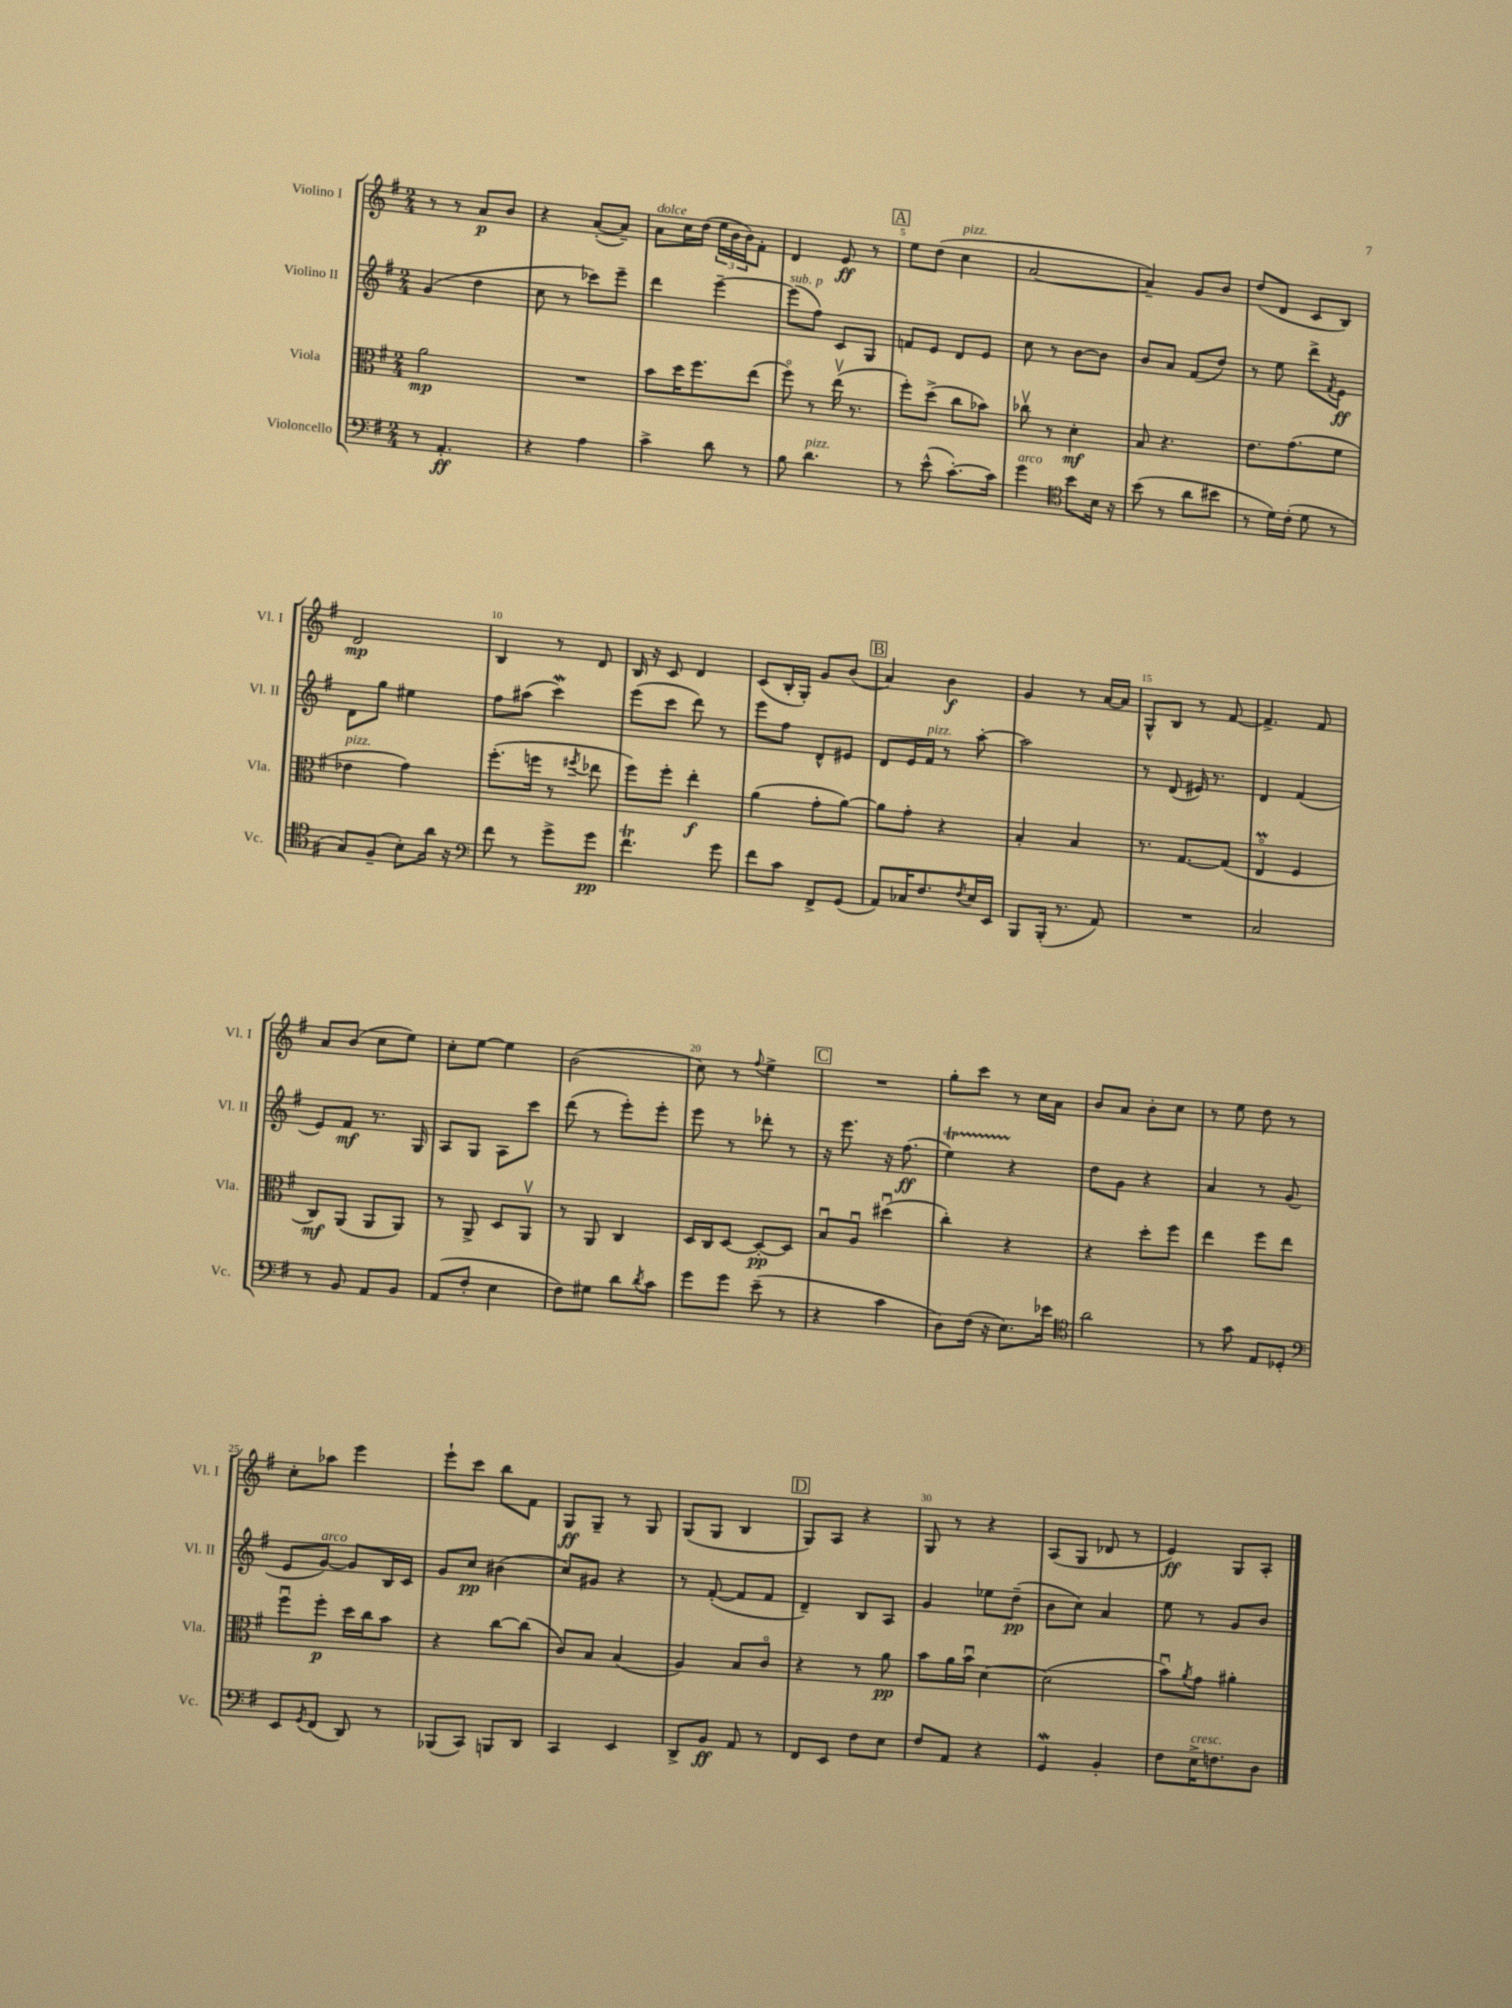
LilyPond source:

<<
\new StaffGroup <<
\new Staff = "s0" \with { instrumentName = "Violino I" shortInstrumentName = "Vl. I" } {
    \clef treble \key g \major \numericTimeSignature \time 2/4
    r8 r8 a'8\p b'8 |
    r4 a'8~-.( a'8--) |
    a'8^\markup { \italic "dolce" } c''16 d''16( \tuplet 3/2 { e''16 b'16 b'16) } fis'8-. |
    d'4 e'8\ff r8 |
    \mark \markup { \box "A" } e''8 d''8( c''4^\markup { \italic "pizz." } |
    a'2~ |
    a'4--) g'8 b'8 |
    d''8( d'8 c'8 b8) |
    d'2\mp |
    b4 r8 d'8 |
    b16 r16 c'8 d'4 |
    c'8( b16-. g16-.) g'8 b'8( |
    \mark \markup { \box "B" } a'4) b'4\f |
    g'4 r8 a'16~ a'16 |
    g8-^ b8 r8 fis'8~ |
    fis'4.-> fis'8 |
    a'8 b'8( c''8 e''8) |
    c''8-. e''8~ e''4 |
    b'2( |
    c''8) r8 \appoggiatura { fis''8 } e''4-> |
    \mark \markup { \box "C" } R2 |
    g''8-. c'''8 r8 c''16 a'16 |
    b'8 a'8 b'8-. c''8 |
    r8 e''8 d''8 r8 |
    c''8-. aes''8 e'''4 |
    e'''8-! c'''8 b''8 fis'8 |
    g8\ff g8-- r8 g8 |
    g8( g8 b4 |
    \mark \markup { \box "D" } g8) a8 r4 |
    g8 r8 r4 |
    a8( g8 des'8 r8 |
    e'4\ff) g8 a8-. \bar "|." |
}
\new Staff = "s1" \with { instrumentName = "Violino II" shortInstrumentName = "Vl. II" } {
    \clef treble \key g \major \numericTimeSignature \time 2/4
    g'4( d''4 |
    c''8 r8 ces'''8) e'''8-- |
    d'''4 e'''4~-- |
    e'''8^\markup { \italic "sub. p" }( fis''8) c'8 g8 |
    \mark \markup { \box "A" } f'8 e'8 d'8 e'8 |
    c''8 r8 b'8~ b'8 |
    b'8 a'8 fis'8( d''8) |
    r8 e''8 d'''8-> \acciaccatura { fis'8 } e'8\ff |
    d'8 g''8 eis''4 |
    fis''8 ais''8( c'''4\mordent) |
    e'''8( c'''8 d'''8) r8 |
    e'''8 fis''8 d'8-^ eis'8 |
    \mark \markup { \box "B" } d'8 e'16 fis'16^\markup { \italic "pizz." } r8 a''8~-. |
    a''2 |
    r8 d'8( eis'16) r8. |
    d'4 fis'4( |
    e'8) fis'8\mf r8. g16 |
    a8 g8 a8 c'''8 |
    d'''8( r8 e'''8-.) e'''8-. |
    e'''8 r8 des'''8-. r8 |
    \mark \markup { \box "C" } r16 e'''8. r16 fis''8.\ff( |
    e''4\startTrillSpan) r4\stopTrillSpan |
    d''8 g'8 r4 |
    a'4 r8 g'8( |
    e'8 g'8~^\markup { \italic "arco" }) g'8 b16 c'16 |
    g'8 c''8\pp bis'4( |
    c''8) gis'8 r4 |
    r8 fis'8~-.( fis'8 fis'8 |
    \mark \markup { \box "D" } d'4--) b8 a8 |
    g'4 ees''8 d''8--\pp( |
    b'8 c''8) a'4 |
    e''8 r8 g'8 b'8 \bar "|." |
}
\new Staff = "s2" \with { instrumentName = "Viola" shortInstrumentName = "Vla." } {
    \clef alto \key g \major \numericTimeSignature \time 2/4
    a'2\mp |
    R2 |
    b'8 d''16 fis''8. e''8( |
    fis''8\flageolet) r8 e''16\upbow( r8. |
    \mark \markup { \box "A" } fis''8-.) d''8->( c''8 bes'8) |
    ces''8\upbow r8 d'4-.\mf |
    b8 r4. |
    e'8. g'8.( fis'8 |
    ees'4^\markup { \italic "pizz." } g'4) |
    fis''8.-.( f''16 r8 \acciaccatura { fis''8 } ees''8 |
    fis''8) fis''8-. e''4-.\f |
    a'4( g'8-. a'8~) |
    \mark \markup { \box "B" } a'8 g'8-. r4 |
    b4-. b4 |
    r8. g8.~ g8( |
    e4\flageolet\prall fis4 |
    c8\mf) a,8( a,8 a,8) |
    r8 a,8-> d8 a,8\upbow |
    r8 a,8 c4 |
    d16 c16 d8~ d8~-.\pp d8 |
    \mark \markup { \box "C" } b8\downbow a8\downbow dis''4\downbow( |
    c''4-.) r4 |
    r4 d''8-. fis''8 |
    e''4 fis''8 e''8 |
    fis''8\downbow fis''8-.\p d''16 c''16 b'8 |
    r4 c''8~ c''8( |
    c'8) b8 b4( |
    a4) b8 c'8\flageolet |
    \mark \markup { \box "D" } r4 r8 a'8\pp |
    b'8 a'16 b'16\downbow d'4~ |
    d'2( |
    b'8\downbow) \acciaccatura { a'8 } g'8 ais'4-. \bar "|." |
}
\new Staff = "s3" \with { instrumentName = "Violoncello" shortInstrumentName = "Vc." } {
    \clef bass \key g \major \numericTimeSignature \time 2/4
    r8 a,4.-.\ff |
    r4 a4 |
    c'4-> d'8 r8 |
    b8 d'4.^\markup { \italic "pizz." } |
    \mark \markup { \box "A" } r8 e'8-^( c'8.~-.) c'16 |
    g'4^\markup { \italic "arco" } \clef tenor b'8 b16 r16 |
    b'8( r8 a'8 bis'8 |
    r8 d'16) c'16-.( d'8 r8 |
    g8) fis8--( b8-.) a'16 r16 |
    \clef bass fis'8 r8 g'8-> g'8\pp |
    fis'4.\trill g'8 |
    fis'8 c'8 fis,8-> g,8( |
    \mark \markup { \box "B" } a,8) ces16 fis8. \acciaccatura { fis8 } e16 e,16 |
    b,,8 b,,16-.( r8. a,8) |
    R2 |
    c2 |
    r8 b,8 a,8 b,8 |
    a,8( fis8-. e4 |
    fis8) gis8 d'8 \acciaccatura { d'8 } c'8 |
    g'8 g'8 e'8--( r8 |
    \mark \markup { \box "C" } r4 c'4 |
    d8) fis16( r16 e8.) ees'16 |
    \clef tenor a'2 |
    r8 g'8 e8 des8-. |
    \clef bass e,8 \acciaccatura { g,8 } fis,8( d,8) r8 |
    bes,,8( c,8) b,,8 d,8 |
    c,4 e,4 |
    d,8-> b,8\ff a,8 r8 |
    \mark \markup { \box "D" } fis,8 e,8 fis8 e8 |
    fis8 a,8 r4 |
    g,4\mordent b,4-. |
    fis8 e16->^\markup { \italic "cresc." } f8. d8 \bar "|." |
}
>>
>>
\layout { \context { \Score \override BarNumber.break-visibility = ##(#f #t #t) barNumberVisibility = #(every-nth-bar-number-visible 5) } }
